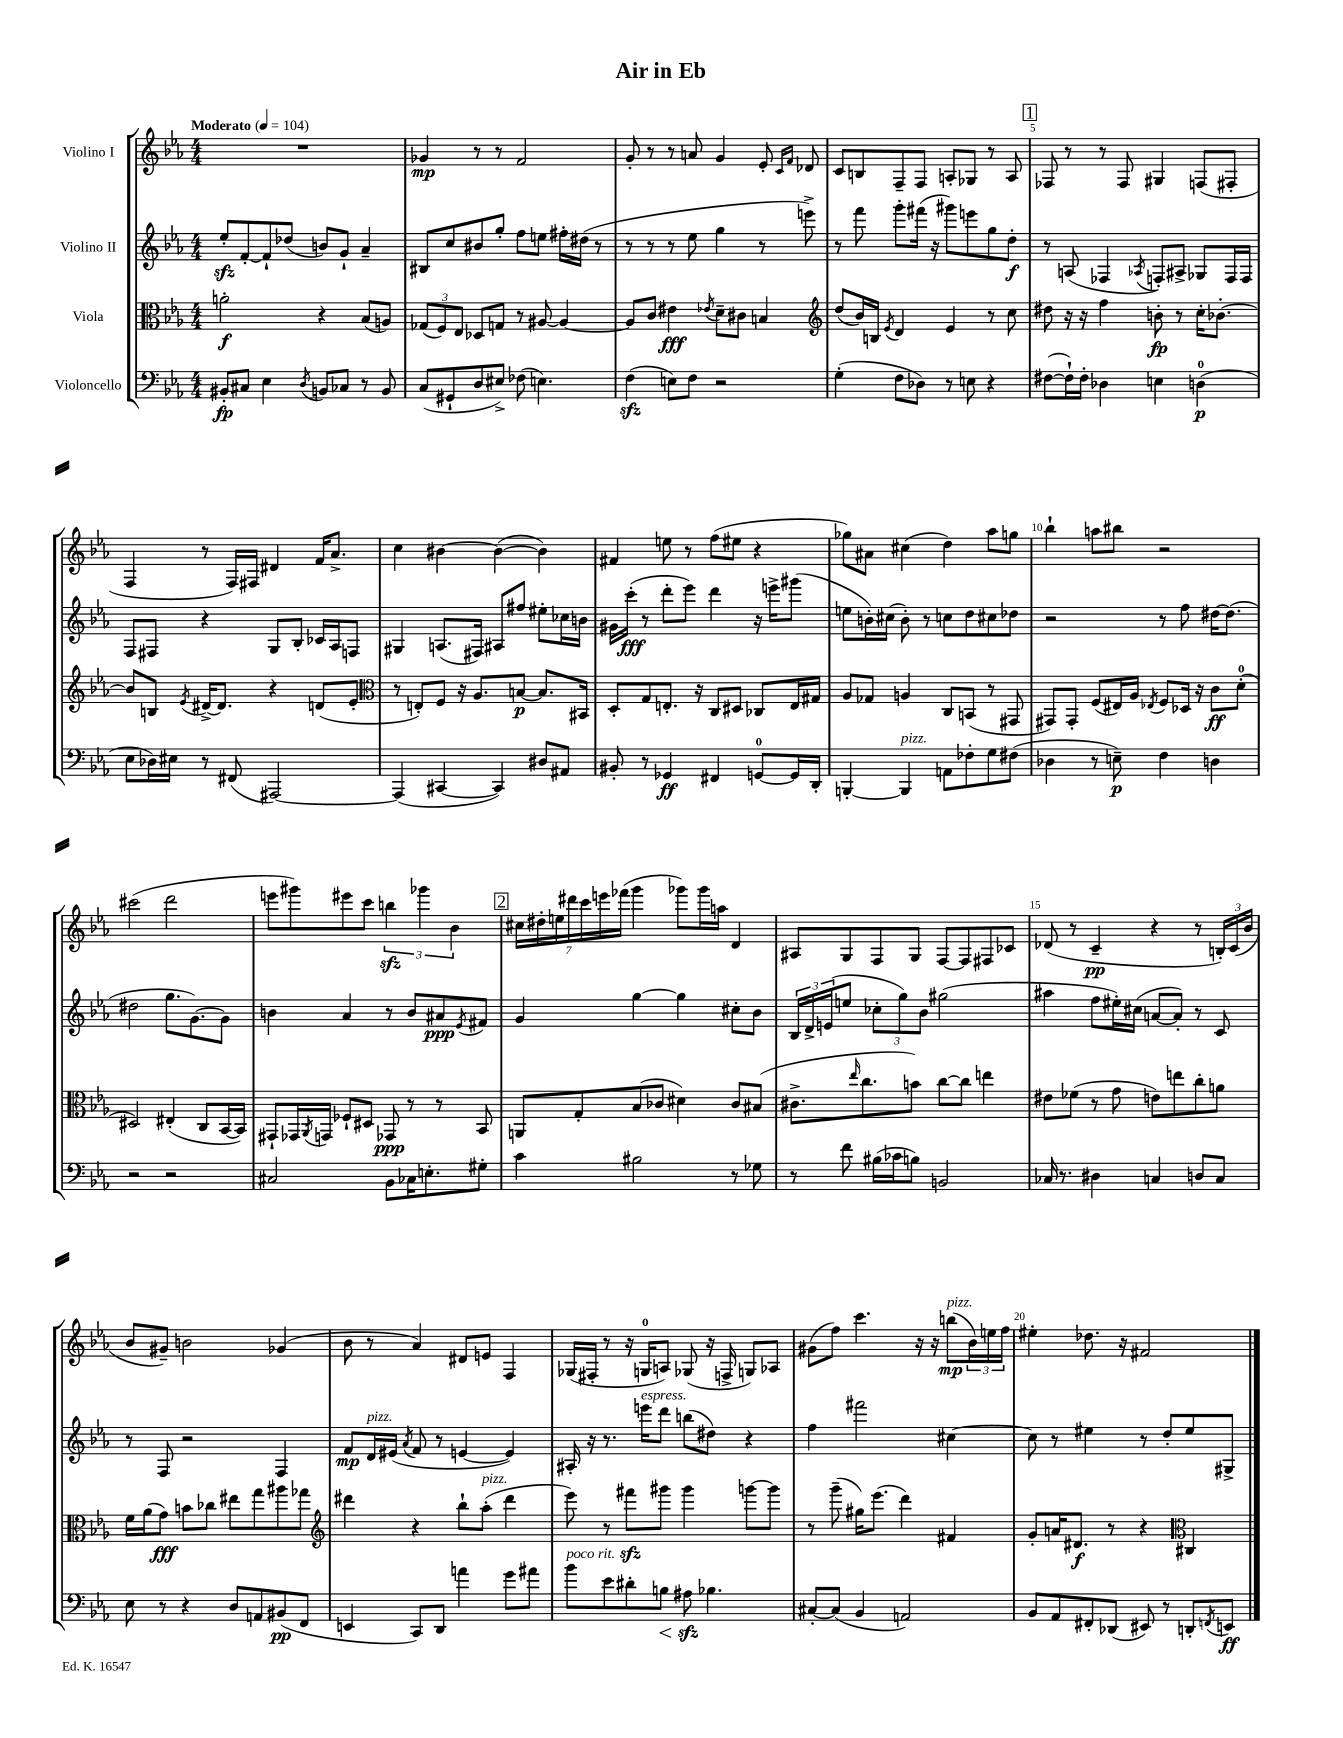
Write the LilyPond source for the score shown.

\header { title = "Air in Eb" }
<<
\new StaffGroup <<
\new Staff = "s0" \with { instrumentName = "Violino I" } {
    \clef treble \key ees \major \numericTimeSignature \time 4/4 \tempo "Moderato" 4 = 104
    R1 |
    ges'4\mp r8 r8 f'2 |
    g'8-. r8 r8 a'8 g'4 ees'8-. \grace { c'16 f'16 } des'8 |
    c'8 b8 f8-- f8 a8-. ges8 r8 a8 |
    \mark \markup { \box "1" } fes8 r8 r8 fes8 gis4 f8( fis8-. |
    f4 r8 f16) fis16 dis'4 f'16 aes'8.-> |
    c''4 bis'4~ bis'4~( bis'4) |
    fis'4 e''8 r8 f''8( eis''8 r4 |
    ges''8) ais'8 cis''4( d''4) aes''8 g''8 |
    bes''4-! a''8 bis''8 r2 |
    cis'''2( d'''2 |
    e'''8 gis'''8) eis'''8 c'''8 \tuplet 3/2 { b''4\sfz ges'''4 bes'4 } |
    \mark \markup { \box "2" } \tuplet 7/4 { cis''16 dis''16-. e''16 dis'''16 c'''16 e'''16 fes'''16( } g'''4 ges'''8) ges'''16 a''16 d'4 |
    ais8 g8 f8 g8 f8~ f8 fis8 ces'8 |
    des'8( r8 c'4--\pp r4 r8 \tuplet 3/2 { b16-.) c'16( bes'16 } |
    bes'8 gis'8--) b'2 ges'4( |
    bes'8 r8 aes'4) dis'8 e'8 f4 |
    ges16( fis16-. r8 r16 g16-0 a8) ges8( r16 f16-> g8) aes8 |
    gis'8( f''8) c'''4. r16 r16 b''8\mp^\markup { \italic "pizz." }( \tuplet 3/2 { bes'16) e''16 f''16 } |
    eis''4-. des''8. r16 fis'2 \bar "|." |
}
\new Staff = "s1" \with { instrumentName = "Violino II" } {
    \clef treble \key ees \major \numericTimeSignature \time 4/4
    ees''8-.\sfz f'8~-. f'8-! des''8( b'8) g'8-! aes'4-- |
    bis8 c''8 bis'8 g''8-. f''8 e''8 fis''16-. dis''16( r8 |
    r8 r8 r8 ees''8 g''4 r8 e'''8->) |
    r8 f'''8 g'''8-. fis'''16( r16 gis'''8) e'''8 g''8 d''8-.\f |
    \mark \markup { \box "1" } r8 a8( fes4 \acciaccatura { aes8 } f8-.) ais8-> ges8 f16 f16 |
    f8 fis8 r4 g8 bes8-. ces'16 aes16 f8 |
    gis4 a8.( fis16) ais8 fis''8 eis''8-. ces''16 b'16 |
    gis'16 c'''16-.\fff( r8 d'''8-. ees'''8) d'''4 r16 e'''16-> gis'''8( |
    e''8 b'16-.) cis''16( b'8-.) r8 c''8 d''8 cis''8 des''8 |
    r2 r8 f''8 dis''16~ dis''8.( |
    dis''2 g''8. g'8.~) g'8 |
    b'4 aes'4 r8 b'8 ais'8\ppp \acciaccatura { ees'8 } fis'8 |
    \mark \markup { \box "2" } g'4 g''4~ g''4 cis''8-. bes'8 |
    \tuplet 3/2 { bes16 d'16-> e'16( } e''8 \tuplet 3/2 { ces''8-. g''8) bes'8 } gis''2( |
    ais''4 f''8 eis''16-.) cis''16( a'8~ a'8-.) r8 c'8 |
    r8 f8 r2 f4 |
    f'8\mp d'16^\markup { \italic "pizz." } eis'16( \acciaccatura { aes'8 } f'8 r8 e'4~ e'4) |
    ais16-. r16 r8. e'''16^\markup { \italic "espress." } d'''8 b''8( dis''8) r4 |
    f''4 fis'''2 cis''4~ |
    cis''8 r8 eis''4 r8 d''8-. eis''8 gis8-> \bar "|." |
}
\new Staff = "s2" \with { instrumentName = "Viola" } {
    \clef alto \key ees \major \numericTimeSignature \time 4/4
    a'2-.\f r4 bes8( a8) |
    \tuplet 3/2 { ges8( f8) ees8 } des8 g8 r8 ais8~ ais4~ |
    ais8 c'8 eis'4\fff \acciaccatura { ees'8 } d'8-- cis'8 b4 |
    \clef treble d''8( bes'16) b16 \acciaccatura { ees'8 } d'4 ees'4 r8 c''8 |
    \mark \markup { \box "1" } dis''8 r16 r16 f''4 b'8-.\fp r8 c''16-. bes'8.~-. |
    bes'8 b8 \acciaccatura { ees'8 } dis'16~-> dis'8. r4 d'8( ees'8-. |
    \clef alto r8 e8-.) f8 r16 aes8. b8~\p b8. bis,16 |
    d8-. g8 e8.-. r16 c8 dis8 ces8 e16 gis16 |
    aes8 ges8 a4 c8 b,8( r8 gis,8 |
    gis,8) gis,8-. f8( eis16) aes16 \acciaccatura { ees8 } f8 des16 r16 c'8\ff d'8-0-.( |
    dis2) eis4-.( c8 bes,16~ bes,16) |
    gis,8-! ges,16 \acciaccatura { aes,8 } g,16 fes8-! dis8 ges,8\ppp r8 r8 bes,8 |
    \mark \markup { \box "2" } a,8 g8-. bes8( ces'8 dis'4) ces'8 bis8( |
    cis'8.-> \grace { ees''16 } c''8. b'8) c''8~ c''8 e''4 |
    eis'8 fes'8( r8 g'8 e'8) e''8 c''8-. a'8 |
    f'16 aes'16( g'8\fff) b'8 ces''8 eis''8 g''8 ais''8 ges''8 |
    \clef treble dis'''4 r4 bes''8-! aes''8-.^\markup { \italic "pizz." }( dis'''4 |
    ees'''8) r8 fis'''8\sfz gis'''8 gis'''4 g'''8~ g'''8 |
    r8 g'''8--( gis''16) ees'''8.( d'''4) fis'4 |
    g'8-. a'16 dis'8.\f r8 r4 \clef alto cis4 \bar "|." |
}
\new Staff = "s3" \with { instrumentName = "Violoncello" } {
    \clef bass \key ees \major \numericTimeSignature \time 4/4
    bis,8-.\fp cis8 ees4 \acciaccatura { d8 } b,8 ces8 r8 b,8 |
    c8( gis,8-! d8 eis8->) fes8( e4.) |
    f4\sfz( e8) f8 r2 |
    g4-.( f8 des8) r8 e8 r4 |
    \mark \markup { \box "1" } fis8~( fis16-!) fis16-. des4 e4 d4-0\p( |
    ees8 des16) eis16 r8 fis,8( ais,,2~) |
    ais,,4( cis,4~ cis,4) dis8 ais,8 |
    bis,8-. r8 ges,4\ff fis,4 g,8-0~ g,16 d,16-. |
    b,,4~-. b,,4^\markup { \italic "pizz." } a,8 fes8-. g8 fis8( |
    des4 r8 e8--\p) f4 d4 |
    r2 r2 |
    cis2 bes,8 ces16 e8.-. gis8-. |
    \mark \markup { \box "2" } c'4 bis2 r8 ges8 |
    r8 f'8 bis16( ces'16 b8) b,2 |
    ces16 r8. dis4 c4 d8 c8 |
    ees8 r8 r4 d8 a,8 bis,8\pp( f,8 |
    e,4 c,8) d,8 a'4 g'8 ais'8 |
    bes'8^\markup { \italic "poco rit." } ees'8 dis'8-. b8\< ais8\sfz\! bes4. |
    cis8~-. cis8( bes,4 a,2) |
    bes,8 aes,8 fis,8-. des,8( eis,8) r8 d,8-. \acciaccatura { f,8 } e,8\ff \bar "|." |
}
>>
>>
\layout { \context { \Score \override BarNumber.break-visibility = ##(#f #t #t) barNumberVisibility = #(every-nth-bar-number-visible 5) } }
